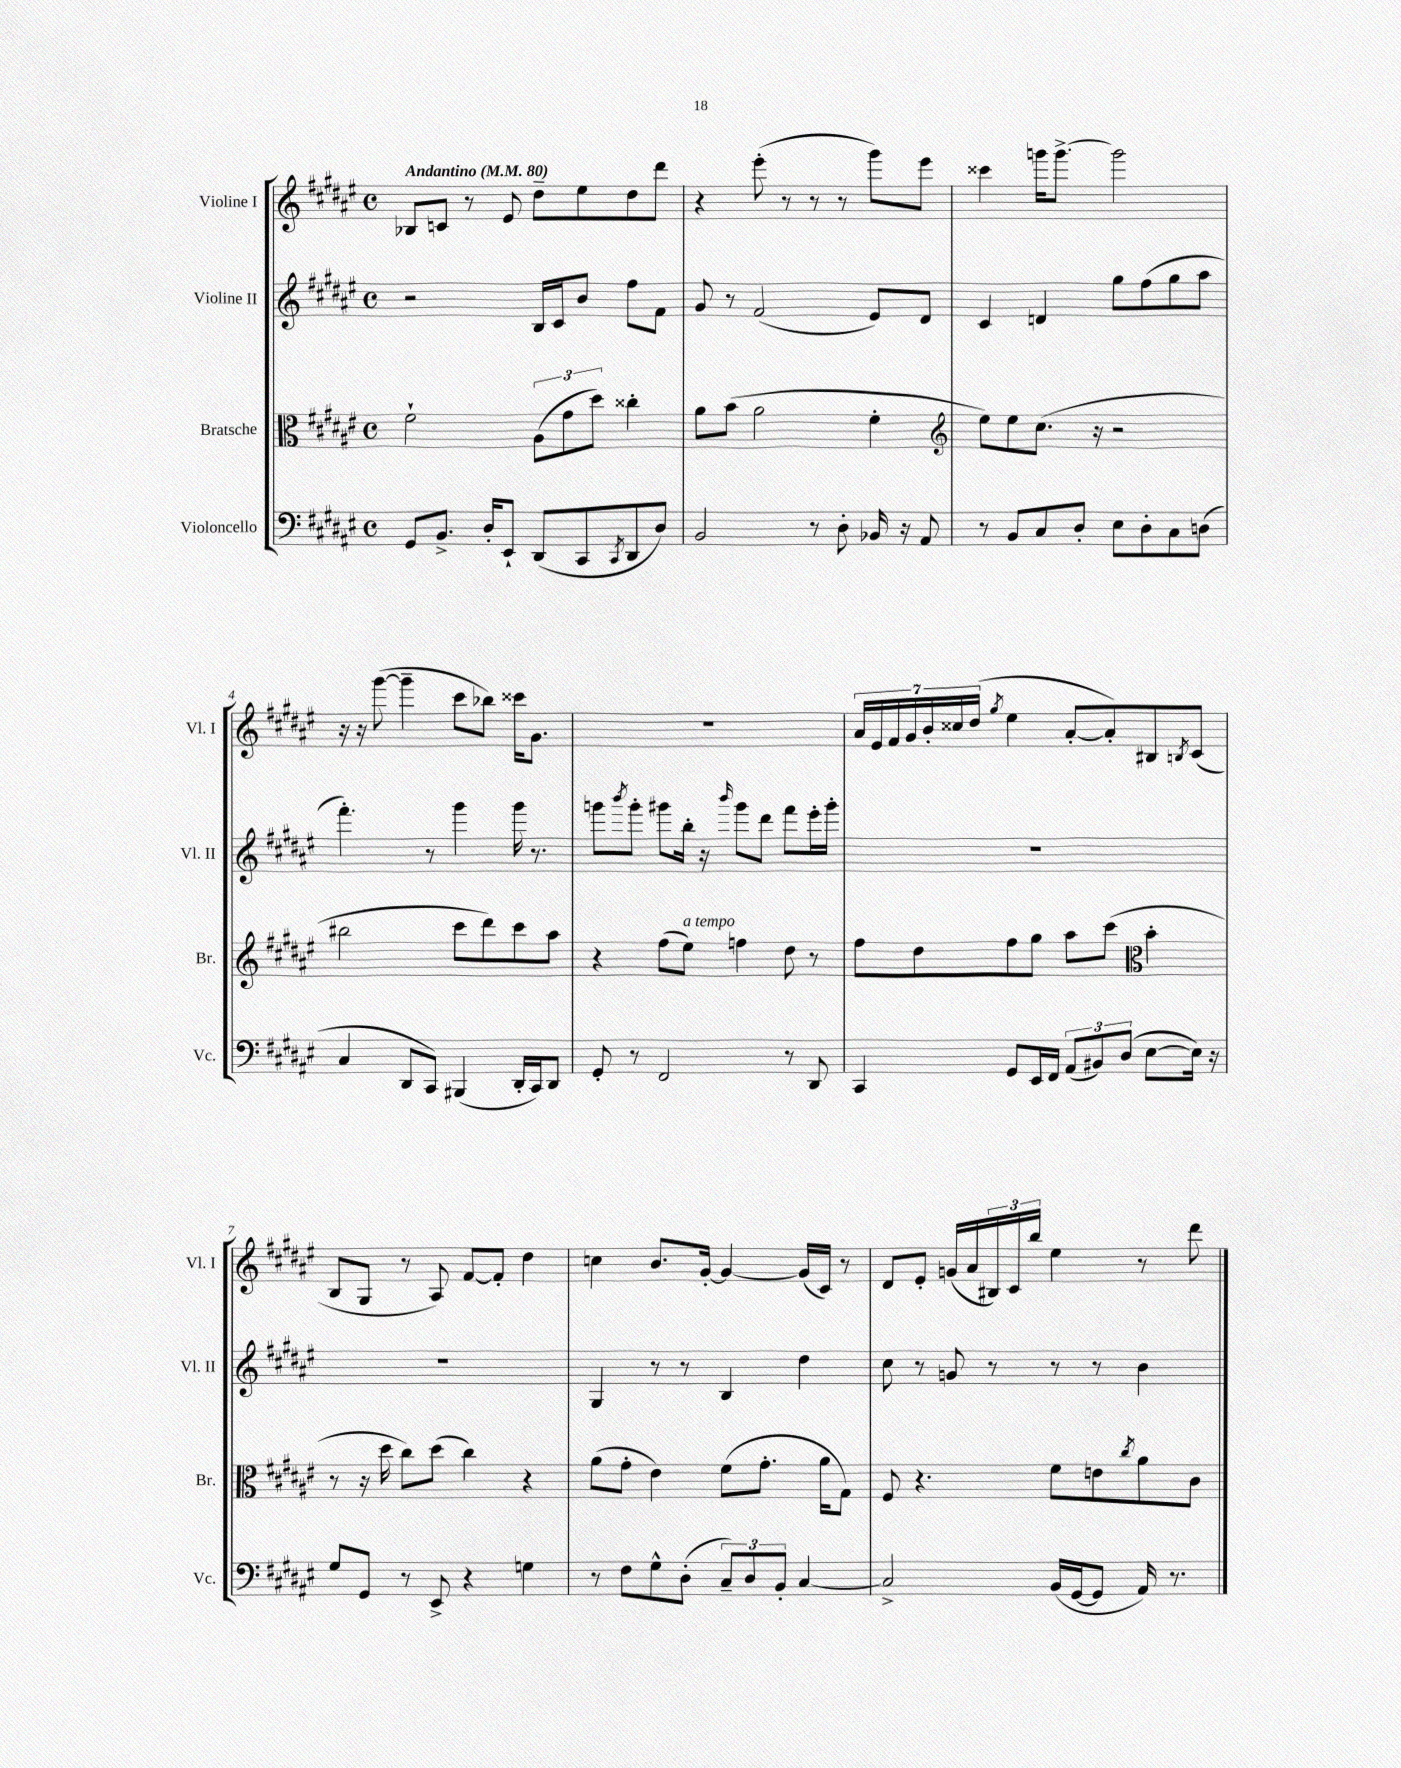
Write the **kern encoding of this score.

**kern	**kern	**kern	**kern
*staff4	*staff3	*staff2	*staff1
*clefF4	*clefC3	*clefG2	*clefG2
*k[f#c#g#d#a#e#]	*k[f#c#g#d#a#e#]	*k[f#c#g#d#a#e#]	*k[f#c#g#d#a#e#]
*M4/4	*M4/4	*M4/4	*M4/4
*met(c)	*met(c)	*met(c)	*met(c)
*MM80	*MM80	*MM80	*MM80
8GG#/L	2f#`\	2r	8B-/L
8.BB^/J	.	.	8c/J
.	.	.	8r
16D#'/LK	.	.	.
8EE#`/J	.	.	8e#/
(8DD#/L	(12A#\L	16B/LL	8dd#~\L
.	.	16c#/J	.
.	12g#\	.	.
8CC#/	.	8b/J	8ee#\
.	12dd#\J)	.	.
8qCC#/	.	.	.
8DD#/	4cc##'\	8ff#\L	8dd#\
8D#/J)	.	8f#\J	8ddd#\J
=	=	=	=
2BB/	8a#\L	8g#/	4r
.	(8b\J	8r	.
.	2a#\	(2f#/	(8eee#'\
.	.	.	8r
8r	.	.	8r
8D#'\	.	.	8r
16BB-/	4f#'\	8e#/L)	8ggg#\L)
16r	.	.	.
8AA#/	.	8d#/J	8eee#\J
=	=	=	=
*	*clefG2	*	*
8r	8ee#\L)	4c#/	4ccc##\
8BB/L	8ee#\	.	.
8C#/	(8.cc#\J	4d/	16ggg\LK
.	.	.	[8.ggg^\J
8D#'/J	.	.	.
.	16r	.	.
8E#\L	2r	8gg#\L	2ggg\]
8D#'\	.	(8ff#\	.
8C#\	.	8gg#\	.
(8D\J	.	8aa#\J	.
=	=	=	=
4C#/	2bb#\	4.fff#'\)	16r
.	.	.	16r
.	.	.	([8ggg#\
8DD#/L	.	.	4ggg#~\]
8CC#/J)	.	8r	.
(4BBB#/	8ccc#\L	4ggg#\	8ccc#\L
.	8ddd#\)	.	8bb-\J)
16DD#'/LL	8ccc#\	16ggg#\	16ccc##\LK
16CC#/J)	.	8.r	8.g#\J
8DD#/J	8aa#\J	.	.
=	=	=	=
8GG#'/	4r	8ggg\L	1r
.	.	8qbbb/	.
8r	.	8ggg'\J	.
2FF#/	(8ff#\L	8ggg#\L	.
.	8ee#\J)	16bb'\Jk	.
.	.	16r	.
.	.	16qqbbb/	.
.	4ff\	8ggg#\L	.
.	.	8ddd#\J	.
8r	8dd#\	8fff#\L	.
8DD#/	8r	16eee#'\L	.
.	.	16ggg#'\JJ	.
=	=	=	=
4CC#/	8ff#\L	1r	28a#/LL
.	.	.	28e#/
.	.	.	28f#/
.	.	.	28g#/
.	8dd#\	.	.
.	.	.	28b'/
.	.	.	28cc##/
.	.	.	(28dd#/JJ
.	.	.	8qgg#/
8GG#/L	8ff#\	.	4ee#\
16EE#/L	8gg#\J	.	.
16FF#/JJ	.	.	.
(12AA#/L	8aa#\L	.	[8a#'/L
12BB#/)	.	.	.
.	(8ccc#\J	.	8a#'/])
(12D#/J	.	.	.
*	*clefC3	*	*
[8E#\L	4b'\	.	8B#/
.	.	.	8qB/
16E#\]Jk)	.	.	(8c#/J
16r	.	.	.
=	=	=	=
8G#/L	8r	1r	8B/L
8GG#/J	16r	.	8G#/J
.	16dd#\	.	.
8r	8cc#\L)	.	8r
8EE#^/	(8dd#\J	.	8A#/)
4r	4cc#\)	.	[8f#/L
.	.	.	8f#'/]J
4G\	4r	.	4dd#\
=	=	=	=
8r	(8a#\L	4G#/	4cc\
8F#\L	8g#'\J	.	.
8G#^^\	4e#\)	8r	8.b/L
(8D#'\J	.	8r	.
.	.	.	[16g#'/Jk
12C#~/L)	(8f#\L	4B/	4g#/_
12D#/	.	.	.
.	8.g#'\J	.	.
12BB'/J	.	.	.
[4C#/	.	4dd#\	(16g#/]LL
.	16a#\LK	.	16c#/JJ)
.	8G#\J)	.	8r
=	=	=	=
2C#^/]	8F#/	8cc#\	8d#/L
.	4.r	8r	8e#'/J
.	.	8g/	(16g/LL
.	.	.	16a#/
.	.	8r	24B#/)
.	.	.	24c#/
.	.	.	24bb/JJ
(16BB/LL	8f#\L	8r	4ee#\
[16GG#/J	.	.	.
8GG#/]J	8e\	8r	.
.	8qcc#/	.	.
16AA#/)	8a#\	4b\	8r
8.r	.	.	.
.	8c#\J	.	8ddd#\
==	==	==	==
*-	*-	*-	*-
